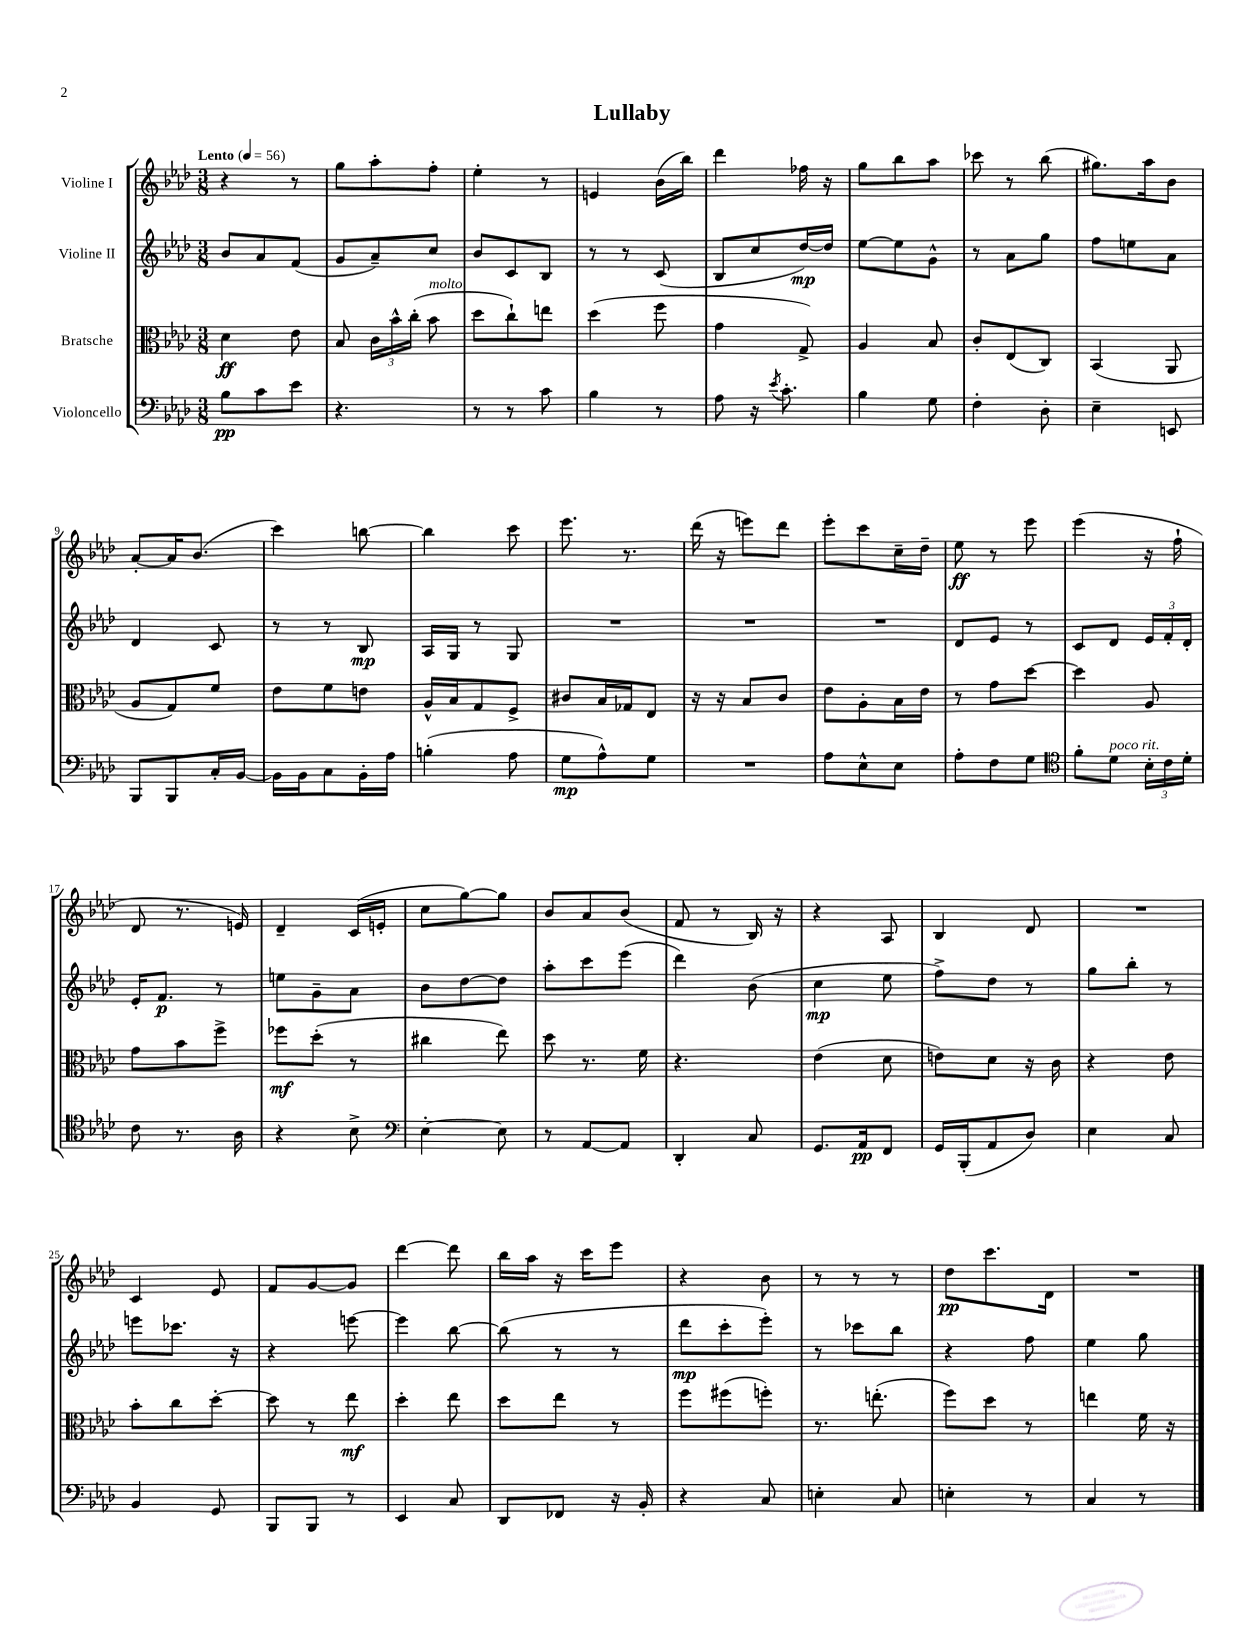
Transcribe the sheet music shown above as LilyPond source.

\header { title = "Lullaby" }
<<
\new StaffGroup <<
\new Staff = "s0" \with { instrumentName = "Violine I" } {
    \clef treble \key aes \major \numericTimeSignature \time 3/8 \tempo "Lento" 4 = 56
    \autoBeamOff r4 r8 |
    g''8[ aes''8-. f''8]-. |
    ees''4-. r8 |
    e'4 bes'16[( bes''16]) |
    des'''4 fes''16 r16 |
    g''8[ bes''8 aes''8] |
    ces'''8 r8 bes''8( |
    gis''8.[) aes''16 bes'8] |
    aes'8[~-. aes'16 bes'8.]( |
    c'''4) b''8~ |
    b''4 c'''8 |
    ees'''8. r8. |
    des'''16( r16 e'''8[) des'''8] |
    ees'''8[-. c'''8 c''16-- des''16]-- |
    ees''8\ff r8 ees'''8 |
    ees'''4( r16 f''16-! |
    des'8 r8. e'16) |
    des'4-- c'16[( e'16]-. |
    c''8[ g''8~) g''8] |
    bes'8[ aes'8 bes'8]( |
    f'8 r8 bes16) r16 |
    r4 aes8 |
    bes4 des'8 |
    R4. |
    c'4 ees'8 |
    f'8[ g'8~ g'8] |
    des'''4~ des'''8 |
    bes''16[ aes''16] r16 c'''16[ ees'''8] |
    r4 bes'8 |
    r8 r8 r8 |
    des''8[\pp c'''8. des'16] |
    R4. \bar "|." |
}
\new Staff = "s1" \with { instrumentName = "Violine II" } {
    \clef treble \key aes \major \numericTimeSignature \time 3/8
    \autoBeamOff bes'8[ aes'8 f'8]( |
    g'8[ aes'8--) c''8] |
    bes'8[ c'8 bes8] |
    r8 r8 c'8( |
    bes8[ c''8 des''16~\mp) des''16] |
    ees''8[~ ees''8 g'8]-^ |
    r8 aes'8[ g''8] |
    f''8[ e''8 aes'8] |
    des'4 c'8 |
    r8 r8 bes8\mp |
    aes16[ g16] r8 g8 |
    R4. |
    R4. |
    R4. |
    des'8[ ees'8] r8 |
    c'8[ des'8] \tuplet 3/2 { ees'16[ f'16-. des'16]-. } |
    ees'16[-. f'8.]\p r8 |
    e''8[ g'8-- aes'8] |
    bes'8[ des''8~ des''8] |
    aes''8[-. c'''8 ees'''8]( |
    des'''4) bes'8( |
    c''4\mp ees''8 |
    f''8[->) des''8] r8 |
    g''8[ bes''8]-. r8 |
    e'''8[ ces'''8.] r16 |
    r4 e'''8~ |
    e'''4 bes''8~ |
    bes''8( r8 r8 |
    des'''8[\mp c'''8-. ees'''8]-.) |
    r8 ces'''8[ bes''8] |
    r4 f''8 |
    ees''4 g''8 \bar "|." |
}
\new Staff = "s2" \with { instrumentName = "Bratsche" } {
    \clef alto \key aes \major \numericTimeSignature \time 3/8
    \autoBeamOff des'4\ff ees'8 |
    bes8 \tuplet 3/2 { c'16[ bes'16-^ c''16]-.( } bes'8^\markup { \italic "molto" } |
    des''8[ c''8-!) e''8] |
    des''4( f''8 |
    g'4 g8->) |
    aes4 bes8 |
    c'8[-. ees8( c8]) |
    bes,4( aes,8 |
    aes8[ g8) f'8] |
    ees'8[ f'8 e'8] |
    aes16[-^ bes16 g8 f8]-> |
    cis'8[ bes16 ges16 ees8] |
    r16 r16 bes8[ c'8] |
    ees'8[ aes8-. bes16 ees'16] |
    r8 g'8[ des''8]~ |
    des''4 aes8 |
    g'8[ bes'8 f''8]-> |
    fes''8[\mf des''8]-.( r8 |
    cis''4 ees''8) |
    des''8 r8. f'16 |
    r4. |
    ees'4( des'8 |
    e'8[) des'8] r16 c'16 |
    r4 ees'8 |
    bes'8[-. c''8 des''8]~-. |
    des''8 r8 ees''8\mf |
    des''4-. ees''8 |
    des''8[ ees''8] r8 |
    f''8[ fis''8( f''8]-.) |
    r8. e''8.-.( |
    f''8[) des''8] r8 |
    e''4 f'16 r16 \bar "|." |
}
\new Staff = "s3" \with { instrumentName = "Violoncello" } {
    \clef bass \key aes \major \numericTimeSignature \time 3/8
    \autoBeamOff bes8[\pp c'8 ees'8] |
    r4. |
    r8 r8 c'8 |
    bes4 r8 |
    aes8 r16 \acciaccatura { ees'8 } c'8.-. |
    bes4 g8 |
    f4-. des8-. |
    ees4-- e,8 |
    bes,,8[ bes,,8 c16-. bes,16]~ |
    bes,16[ bes,16 c8 bes,16-. aes16] |
    b4-.( aes8 |
    g8[\mp aes8-^) g8] |
    R4. |
    aes8[ ees8-^ ees8] |
    aes8[-. f8 g8] |
    \clef tenor f'8[-. des'8]^\markup { \italic "poco rit." } \tuplet 3/2 { bes16[-. c'16 des'16]-. } |
    c'8 r8. aes16 |
    r4 bes8-> |
    \clef bass ees4~-. ees8 |
    r8 aes,8[~ aes,8] |
    des,4-. c8 |
    g,8.[ aes,16\pp f,8] |
    g,16[ bes,,16-.( aes,8 des8]) |
    ees4 c8 |
    bes,4 g,8 |
    bes,,8[ bes,,8] r8 |
    ees,4 c8 |
    des,8[ fes,8] r16 bes,16-. |
    r4 c8 |
    e4-. c8 |
    e4-. r8 |
    c4 r8 \bar "|." |
}
>>
>>
